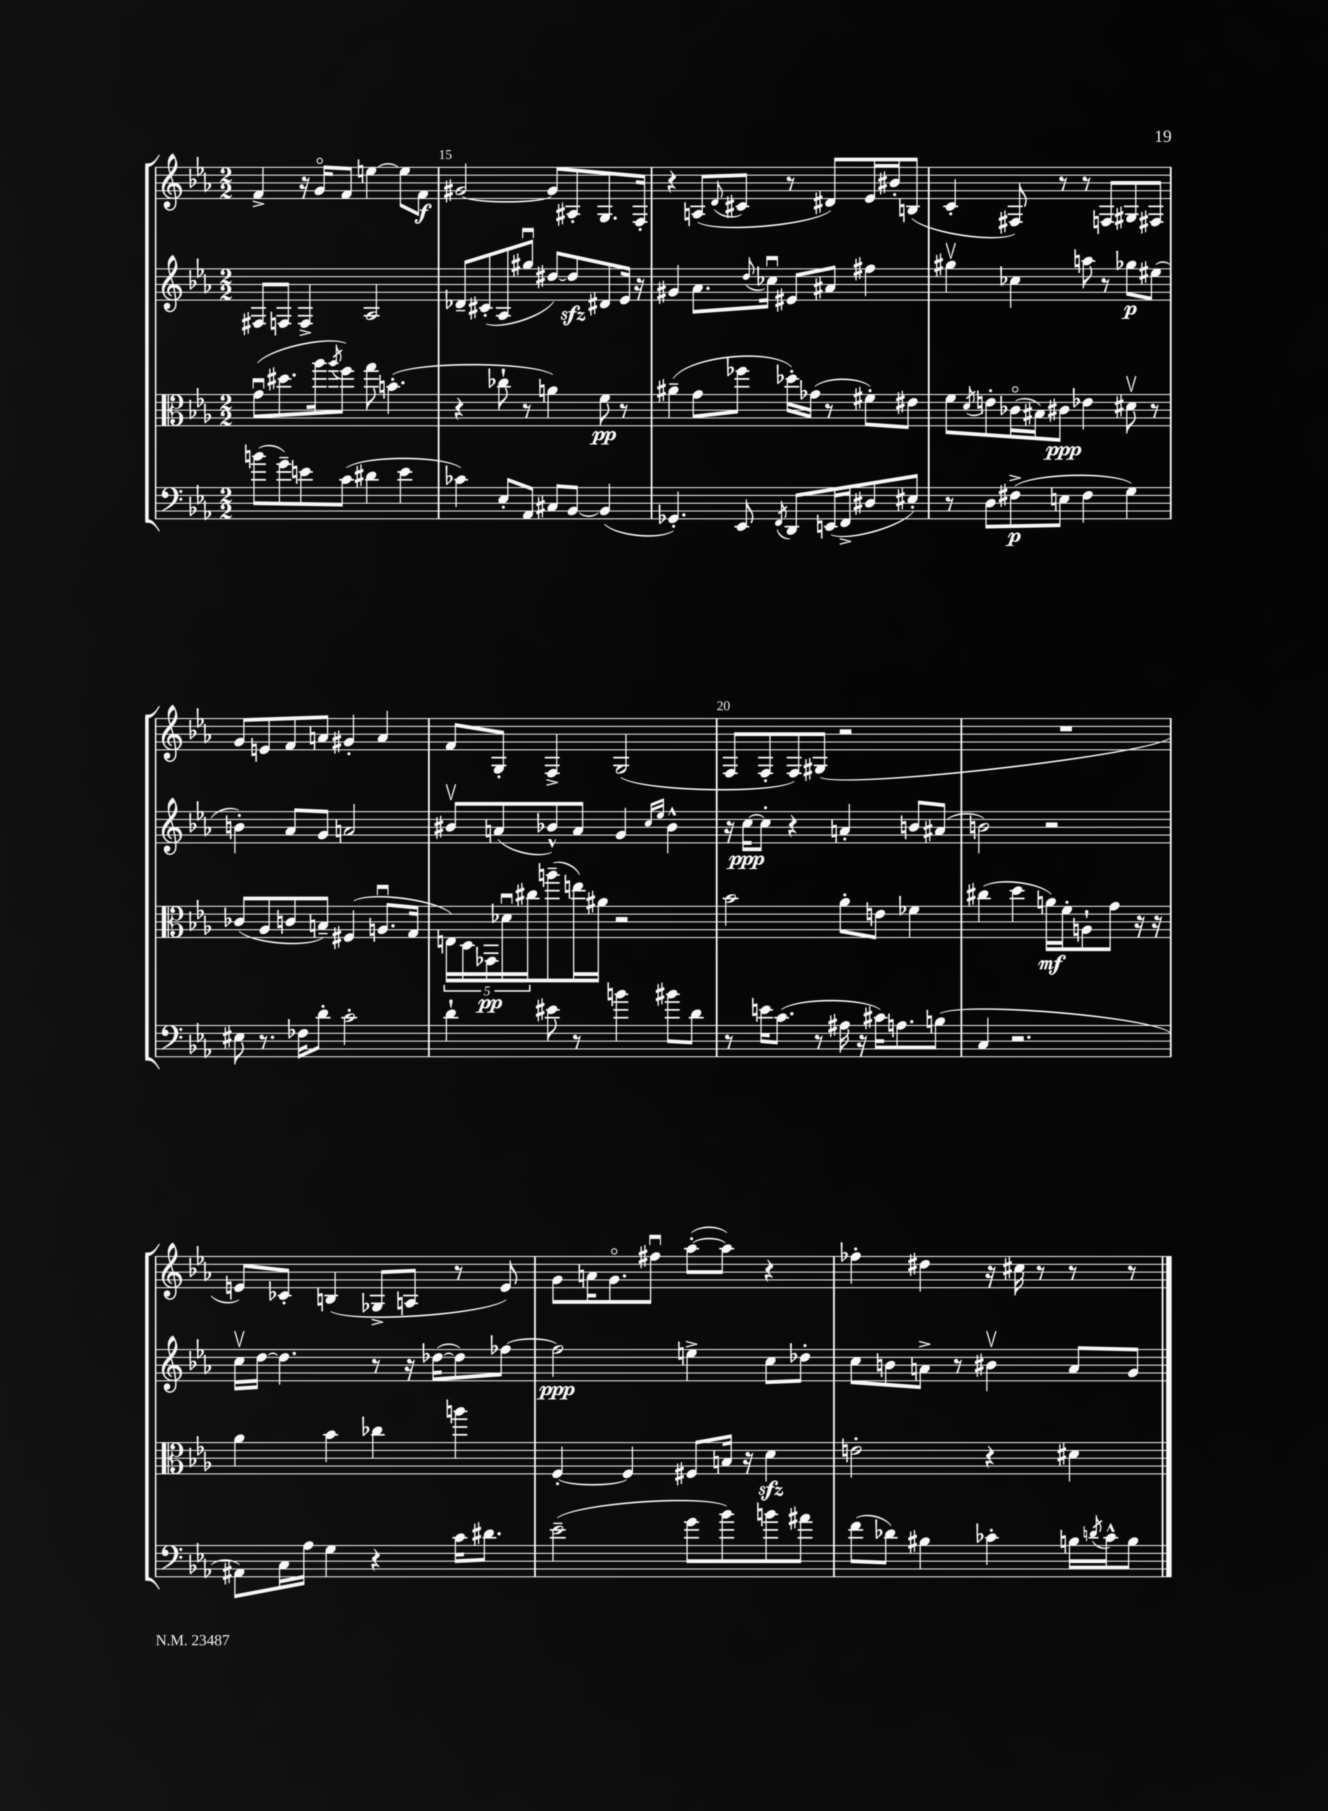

**kern	**kern	**kern	**kern
*staff4	*staff3	*staff2	*staff1
*clefF4	*clefC3	*clefG2	*clefG2
*k[b-e-a-]	*k[b-e-a-]	*k[b-e-a-]	*k[b-e-a-]
*M2/2	*M2/2	*M2/2	*M2/2
(8b	(8gu	8F#	4f^
8g~)	8.dd#	8F	.
8e	.	4F^	16r
.	16aa-	.	16go
.	8qaa-	.	.
(8c	8ff)	.	8f
4d#	8gg	2A-	[4ee
.	(4.b'	.	.
4e	.	.	8ee]
.	.	.	8f
=	=	=	=
4c-)	4r	8d-~	[2g#
.	.	(8c#'	.
8E-'	8cc-`	8A-	.
8AA-	8r	8gg#u	.
8C#	4a)	[8dd#)	8g#]
[8BB-	.	8dd#]	8A#'
(4BB-]	8f	8d#	8.G
.	8r	16e-	.
.	.	16r	16F'
=	=	=	=
4.GG-')	(4a#~	4g#	4r
.	8g	8.a-	(8A
.	.	.	8qqd
8EE-	8ff-	.	8c#
.	.	8qqdd	.
.	.	16cc-u	.
8qFF	.	.	.
8DD	16dd-')	8e#	8r
.	(16g-	.	.
(16EE	8r	8a#	8d#)
16FF^	.	.	.
8D#	8f#')	4ff#	16e-
.	.	.	16b#'
8E#')	8e#	.	(8B
=	=	=	=
8r	8f	4gg#v	4c'
.	8qd	.	.
8D	8e'	.	.
(8F#^	(16c-o	4cc-	8F#)
.	16B#)	.	.
8E	8c#	.	8r
4F#	4e-	8aa	8r
.	.	8r	8F
4G)	8d#v	8gg-	8G#
.	8r	(8ee#	8F#
=	=	=	=
8E#	(8c-	4b')	8g
8.r	8A-	.	8e
.	8c	8a-	8f
16F-	.	.	.
8d'	8B~)	8g	8a
2c'	(4F#	2a	4g#'
.	8.Au	.	4a
.	16G	.	.
=	=	=	=
4d`	20E)	8b#v	8f
.	20D	.	.
.	20GG-	.	.
.	.	(8a	8G'
.	20d-u	.	.
.	20cc#	.	.
8e#	(8aa~	8b-^^)	4F^
8r	16ee)	8a	.
.	16a#	.	.
4b	2r	4g	(2G
.	.	16qqcc	.
.	.	16qqee-	.
8b#	.	4b-^^	.
8d	.	.	.
=	=	=	=
8r	2b-	16r	8F
.	.	[16cc	.
16e	.	8cc']	8F'
(8.c	.	.	.
.	.	4r	8F)
8r	.	.	(8G#
16A#	8a-'	4a'	2r
16r	.	.	.
16c#)	8e	.	.
8.A	.	.	.
.	4f-	8b	.
(8B	.	(8a#	.
=	=	=	=
4C	(4cc#	2b)	1r
2.r	4dd	.	.
.	16a)	2r	.
.	16f'	.	.
.	8A`	.	.
.	8g	.	.
.	16r	.	.
.	16r	.	.
=	=	=	=
8AA#)	4a-	16ccv	8e)
.	.	[16dd	.
16C	.	4.dd]	8c-'
16A-	.	.	.
4G	4b-	.	(4B
4r	4cc-	8r	8G-^
.	.	16r	8A
.	.	([16dd-	.
16c	4aa	8dd-])	8r
8.d#	.	.	.
.	.	[8ff-	8e)
=	=	=	=
(2e-~	[4F'	2ff-]	8g
.	.	.	16a
.	.	.	8.go
.	4F]	.	.
.	.	.	8ff#u
8g	8F#	4ee^	([8aa-'
8b-)	16B	.	8aa-])
.	16r	.	.
8b	4d	8cc	4r
8a#	.	8dd-'	.
=	=	=	=
(8f	2e'	8cc	4ff-'
8d-)	.	8b	.
4B#	.	8a^	4dd#
.	.	8r	.
4c-'	4r	4b#v	16r
.	.	.	16cc#
.	.	.	8r
16B	4d#	8a	8r
8qd	.	.	.
16c-^^	.	.	.
8B	.	8g	8r
==	==	==	==
*-	*-	*-	*-
